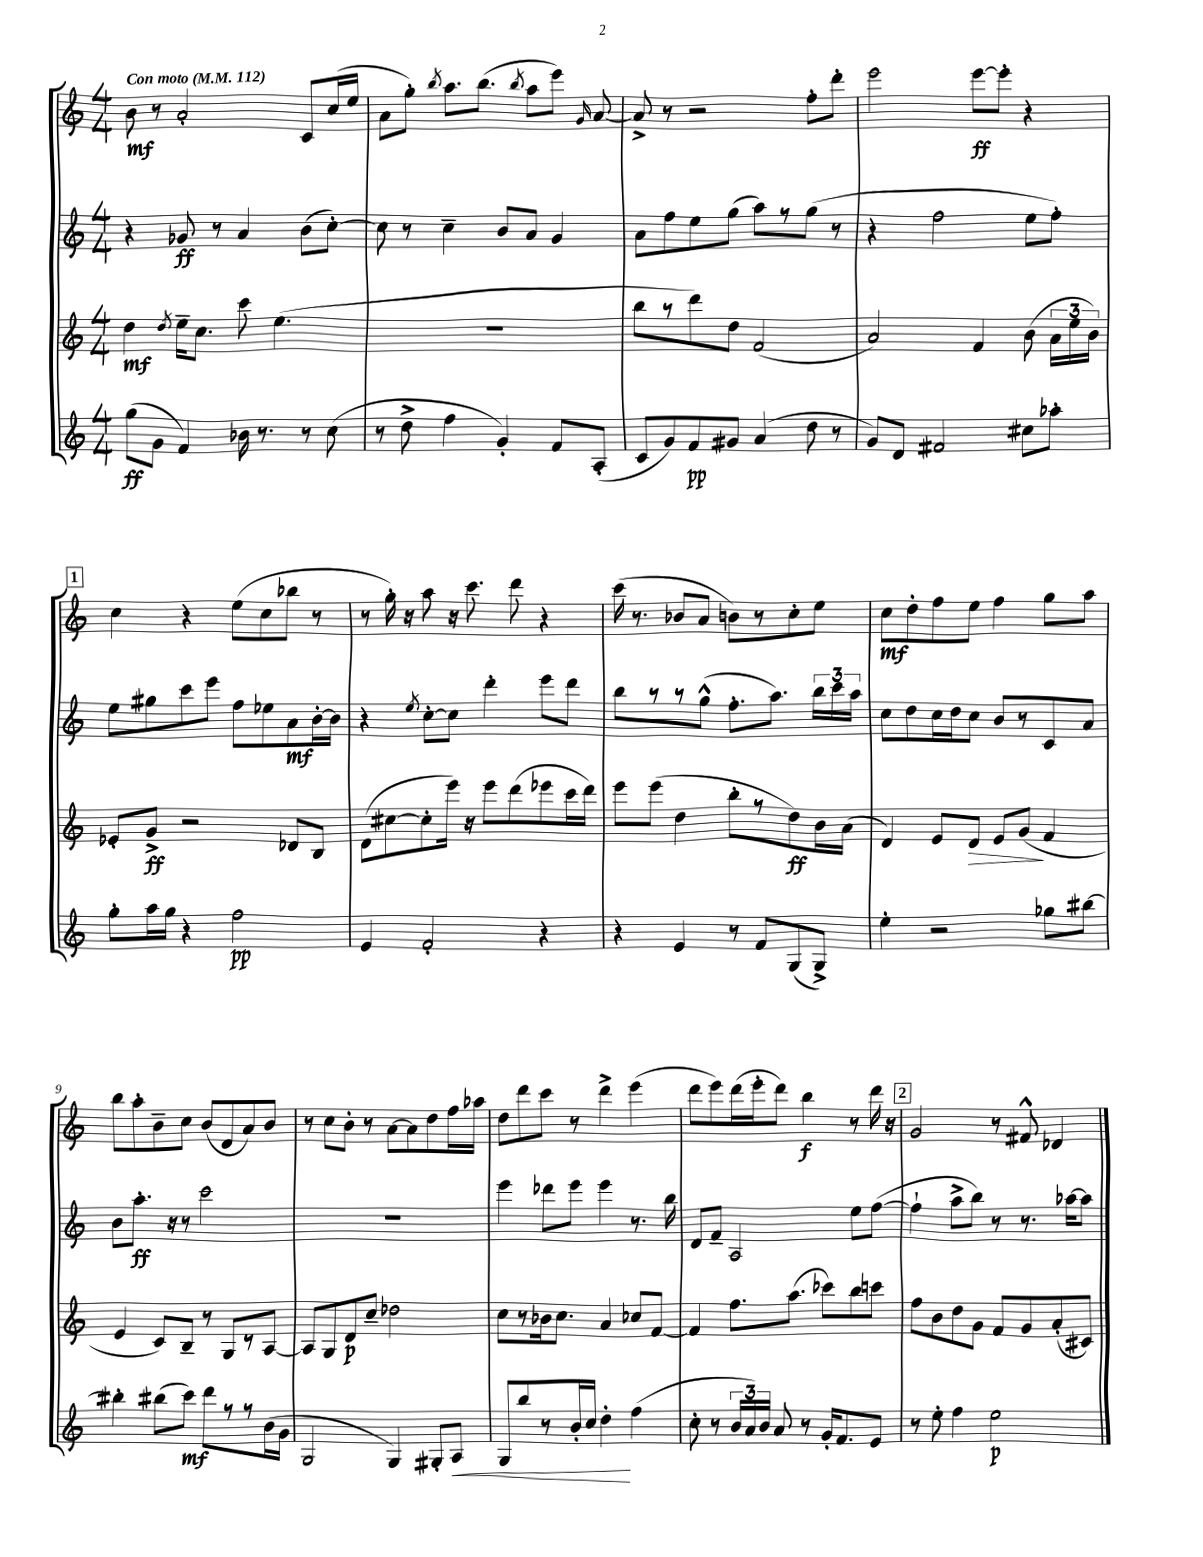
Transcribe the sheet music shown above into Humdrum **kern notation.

**kern	**dynam	**kern	**dynam	**kern	**dynam	**kern	**dynam
*part4	*part4	*part3	*part3	*part2	*part2	*part1	*part1
*staff4	*staff4	*staff3	*staff3	*staff2	*staff2	*staff1	*staff1
*clefG2	*	*clefG2	*	*clefG2	*	*clefG2	*
*k[]	*	*k[]	*	*k[]	*	*k[]	*
*M4/4	*	*M4/4	*	*M4/4	*	*M4/4	*
*MM112	*	*MM112	*	*MM112	*	*MM112	*
=1	=1	=1	=1	=1	=1	=1	=1
!	!	!	!	!	!	!LO:TX:a:B:t=Con moto	!
(8gg\L	ff	4dd\	mf	4r	.	8b\	mf
8g\J	.	.	.	.	.	8r	.
.	.	8qdd/	.	.	.	.	.
4f/)	.	16ee~\KL	.	8g-X/	ff	2a'/	.
.	.	8.cc\J	.	.	.	.	.
.	.	.	.	8r	.	.	.
16b-X\	.	8ccc\	.	4a/	.	.	.
8.r	.	.	.	.	.	.	.
.	.	(4.ee\	.	.	.	.	.
8r	.	.	.	(8b\L	.	8c/L	.
(8cc\	.	.	.	[8cc'\J)	.	(16cc/L	.
.	.	.	.	.	.	16ee/JJ	.
=2	=2	=2	=2	=2	=2	=2	=2
8r	.	1r	.	8cc\]	.	8a\L	.
8dd^\	.	.	.	8r	.	8gg'\J)	.
.	.	.	.	.	.	8qbb/	.
4ff\	.	.	.	4cc~\	.	8.aa\L	.
.	.	.	.	.	.	(8.bb\J	.
4g'/)	.	.	.	8b/L	.	.	.
.	.	.	.	.	.	8qbb/	.
.	.	.	.	8a/J	.	8aa\L	.
8f/L	.	.	.	4g/	.	8eee\J)	.
.	.	.	.	.	.	16qqg/	.
(8A'/J	.	.	.	.	.	[8a/	.
=3	=3	=3	=3	=3	=3	=3	=3
8c/L	.	8bb\L	.	8a\L	.	8a^/]	.
8g/)	.	8r	.	8ff\	.	8r	.
8f/	pp	8ddd\)	.	8ee\	.	2r	.
8g#X/J	.	8dd\J	.	(8gg\J	.	.	.
(4a/	.	(2f/	.	8aa\L)	.	.	.
.	.	.	.	8r	.	.	.
8dd\	.	.	.	(8gg\J	.	8ff'\L	.
8r	.	.	.	8r	.	8ddd'\J	.
=4	=4	=4	=4	=4	=4	=4	=4
8g/L)	.	2a/)	.	4r	.	2eee\	.
8d/J	.	.	.	.	.	.	.
2f#X/	.	.	.	2ff\	.	.	.
.	.	4f/	.	.	.	[8eee\L	ff
.	.	.	.	.	.	8eee'\J]	.
8cc#X\L	.	(8b\	.	8ee\L	.	4r	.
8aa-X'\J	.	24a\LL	.	8ff'\J)	.	.	.
.	.	24ee\	.	.	.	.	.
.	.	24b\JJ)	.	.	.	.	.
!!LO:LB:g=z
!!LO:REH:place=s1:t=1
=5	=5	=5	=5	=5	=5	=5	=5
8gg'\L	.	8e-X'/L	.	8ee\L	.	4cc\	.
16aa\L	.	8g^/J	ff	8gg#X\	.	.	.
16gg\JJ	.	.	.	.	.	.	.
4r	.	2r	.	8ccc\	.	4r	.
.	.	.	.	8eee\J	.	.	.
2ff\	pp	.	.	8ff\L	.	(8ee\L	.
.	.	.	.	8ee-X\	.	8cc\	.
.	.	8d-X/L	.	8a\	mf	8bb-X\J	.
.	.	8B/J	.	[16b'\L	.	8r	.
.	.	.	.	16b\JJ]	.	.	.
=6	=6	=6	=6	=6	=6	=6	=6
4e/	.	(8d\L	.	4r	.	8r	.
.	.	[8cc#X\	.	.	.	16gg'\)	.
.	.	.	.	.	.	16r	.
.	.	.	.	8qee/	.	.	.
2f'/	.	8cc#'\]	.	[8cc'\L	.	8aa\	.
.	.	16eee\Jk)	.	8cc\J]	.	16r	.
.	.	16r	.	.	.	8.ccc\	.
.	.	8eee\L	.	4ddd'\	.	.	.
.	.	(8ddd\	.	.	.	8ddd\	.
4r	.	8eee-X\	.	8eee\L	.	4r	.
.	.	16ccc\L	.	8ddd\J	.	.	.
.	.	16ddd\JJ)	.	.	.	.	.
=7	=7	=7	=7	=7	=7	=7	=7
4r	.	8eee\L	.	8bb\L	.	(16ccc\	.
.	.	.	.	.	.	8.r	.
.	.	(8eee\J	.	8r	.	.	.
4e/	.	4dd\	.	8r	.	8b-X/L	.
.	.	.	.	(8gg^^\J	.	8a/J	.
8r	.	8bb'\L	.	8.ff'\L	.	8bn\L)	.
8f/L	.	8r	.	.	.	8r	.
.	.	.	.	8.aa\J)	.	.	.
(8G/	.	8dd\)	ff	.	.	8cc'\	.
8G^/J)	.	16b\L	.	24bb\LL	.	8ee\J	.
.	.	.	.	24ccc\	.	.	.
.	.	(16a\JJ	.	.	.	.	.
.	.	.	.	24aa\JJ	.	.	.
=8	=8	=8	=8	=8	=8	=8	=8
4ee'\	.	4d/)	.	8cc\L	.	8cc\L	mf
.	.	.	.	8dd\	.	8dd'\	.
2r	.	8e/L	.	16cc\L	.	8ff\	.
.	.	.	.	16dd\J	.	.	.
!	!	!	!LO:HP:b	!	!	!	!
.	.	8d/J	>	8cc\J	.	8ee\J	.
.	.	8e/L	.	8b/L	.	4ff\	.
.	.	(8g/J	.	8r	.	.	.
8gg-X\L	.	4f/	]	8c/	.	8gg\L	.
[8bb#X\J	.	.	.	8a/J	.	8aa\J	.
!!LO:LB:g=z
=9	=9	=9	=9	=9	=9	=9	=9
4bb#X'\]	.	4e/	.	8b\L	.	8bb\L	.
.	.	.	.	8.aa'\J	ff	8aa'\	.
(8bb#X\L	.	8c/L)	.	.	.	8b~\	.
.	.	.	.	16r	.	.	.
8ccc\J)	mf	8B~/J	.	8r	.	8cc\J	.
8ddd\L	.	8r	.	2ccc\	.	(8b/L	.
8r	.	8G/L	.	.	.	8d/	.
8r	.	8r	.	.	.	8a/)	.
(16b\L	.	[8A/J	.	.	.	8b/J	.
16g\JJ	.	.	.	.	.	.	.
=10	=10	=10	=10	=10	=10	=10	=10
2G/	.	8A/L]	.	1r	.	8r	.
.	.	8G/	.	.	.	8cc\L	.
.	.	8d/	p	.	.	8b'\J	.
.	.	8cc~/J	.	.	.	8r	.
4G/)	.	2dd-X\	.	.	.	[8a\L	.
.	.	.	.	.	.	8a\]	.
8G#X'/L	.	.	.	.	.	8dd\	.
!	!LO:HP:b	!	!	!	!	!	!
8A/J	<	.	.	.	.	16ff\L	.
.	.	.	.	.	.	16aa-X\JJ	.
=11	=11	=11	=11	=11	=11	=11	=11
8G/L	.	8cc\L	.	4eee\	.	8dd\L	.
8bb/	.	8r	.	.	.	8ddd\	.
8r	.	16b-X\k	.	8ddd-X\L	.	8ccc\J	.
.	.	8.cc\J	.	.	.	.	.
16b'/L	.	.	.	8eee\J	.	8r	.
16cc/JJ	.	.	.	.	.	.	.
4dd'\	.	4a/	.	4eee\	.	4ddd^\	.
(4ff\	[	8cc-X/L	.	8.r	.	(4eee\	.
.	.	[8f/J	.	.	.	.	.
.	.	.	.	16bb\	.	.	.
=12	=12	=12	=12	=12	=12	=12	=12
8cc'\	.	4f/]	.	8d/L	.	8ddd\L	.
8r	.	.	.	8f~/J	.	8eee\)	.
24b/LL	.	8.ff\L	.	2A/	.	(16ddd\L	.
24a/)	.	.	.	.	.	.	.
.	.	.	.	.	.	16eee'\J	.
24b/JJ	.	.	.	.	.	.	.
8a/	.	.	.	.	.	8ddd\J)	.
.	.	(8.aa\J	.	.	.	.	.
8r	.	.	.	.	.	4bb\	f
16g'/KL	.	8ccc-X\L)	.	.	.	.	.
8.f/	.	.	.	.	.	.	.
.	.	8bb\	.	8ee\L	.	8r	.
8e/J	.	8cccn\J	.	([8ff\J	.	16ddd\	.
.	.	.	.	.	.	16r	.
!!LO:REH:place=s1:t=2
=13	=13	=13	=13	=13	=13	=13	=13
8r	.	8ff\L	.	4ff`\]	.	2g/	.
8ee'\	.	8b\	.	.	.	.	.
4ff\	.	8dd\	.	8aa^\L	.	.	.
.	.	8g\J	.	8bb\J)	.	.	.
2ee\	p	8f/L	.	8r	.	8r	.
.	.	8g/	.	8.r	.	8f#X^^/	.
.	.	(8a'/	.	.	.	4d-X/	.
.	.	.	.	[16aa-X\KL	.	.	.
.	.	8c#X/J)	.	8aa-\J]	.	.	.
==	==	==	==	==	==	==	==
*-	*-	*-	*-	*-	*-	*-	*-
